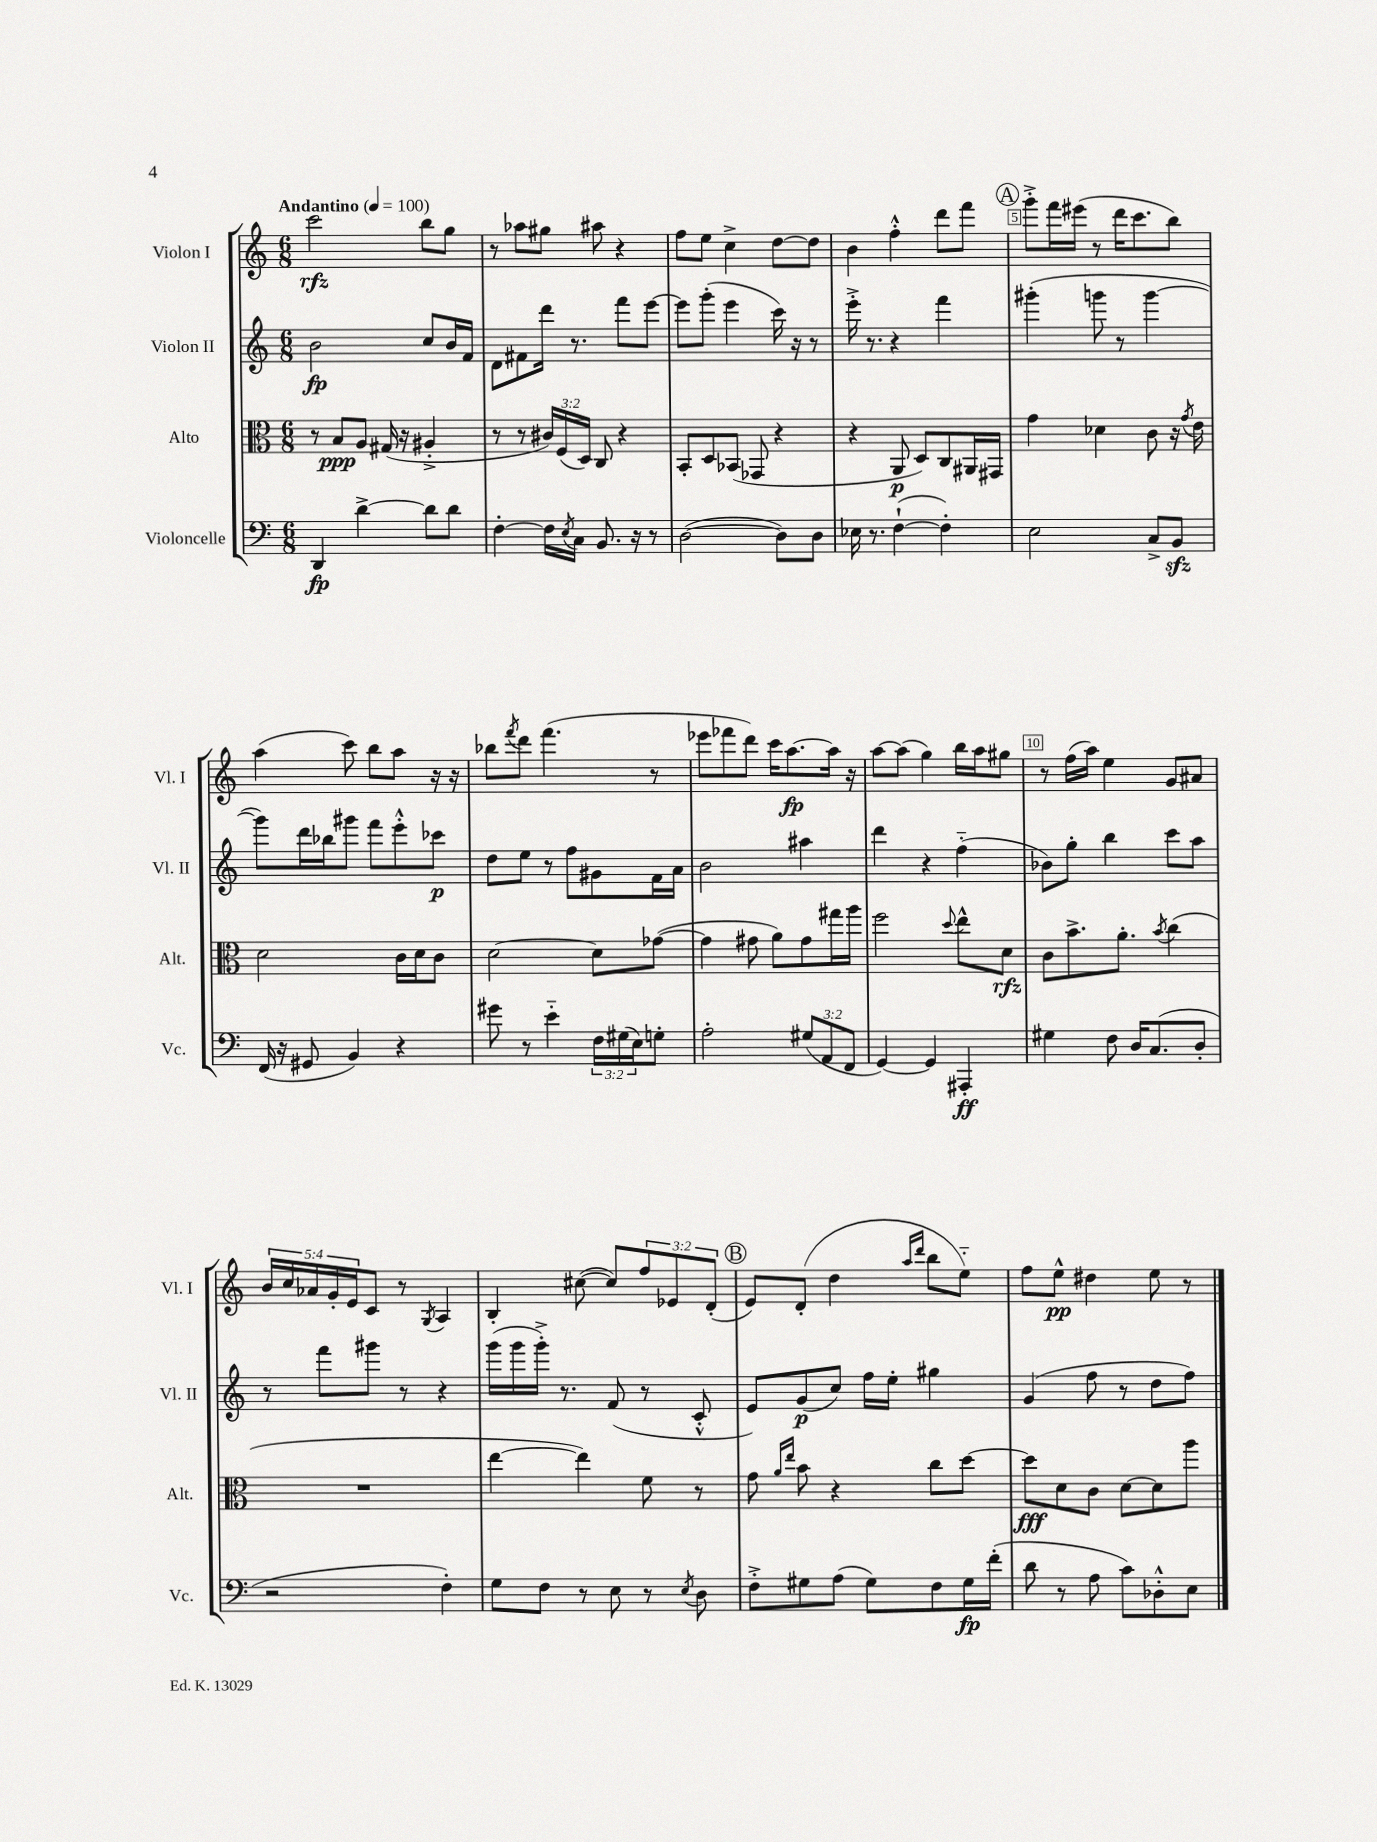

**kern	**dynam	**kern	**dynam	**kern	**dynam	**kern	**dynam
*part4	*part4	*part3	*part3	*part2	*part2	*part1	*part1
*staff4	*staff4	*staff3	*staff3	*staff2	*staff2	*staff1	*staff1
*I"Violoncelle	*	*I"Alto	*	*I"Violon II	*	*I"Violon I	*
*I'Vc.	*	*I'Alt.	*	*I'Vl. II	*	*I'Vl. I	*
*clefF4	*	*clefC3	*	*clefG2	*	*clefG2	*
*k[]	*	*k[]	*	*k[]	*	*k[]	*
*M6/8	*	*M6/8	*	*M6/8	*	*M6/8	*
*MM100	*	*MM100	*	*MM100	*	*MM100	*
=1	=1	=1	=1	=1	=1	=1	=1
!	!	!	!	!	!	!LO:TX:a:B:t=Andantino	!
4DD/	fp	8r	.	2b\	fp	2ccc\	rfz
.	.	8B/L	ppp	.	.	.	.
[4d^\	.	8A/J	.	.	.	.	.
.	.	(16G#X/	.	.	.	.	.
.	.	16r	.	.	.	.	.
8d\L]	.	4A#X'^/	.	8cc/L	.	8bb\L	.
8d\J	.	.	.	16b/L	.	8gg\J	.
.	.	.	.	16f/JJ	.	.	.
=2	=2	=2	=2	=2	=2	=2	=2
[4F'\	.	8r	.	8d\L	.	8r	.
.	.	8r	.	8f#X\	.	8aa-X\L	.
16F\LL]	.	24c#X/LL)	.	16ddd\Jk	.	8gg#X\J	.
.	.	(24F/	.	.	.	.	.
8qE/	.	.	.	.	.	.	.
16C\JJ	.	.	.	8.r	.	.	.
.	.	24D/JJ)	.	.	.	.	.
8.BB/	.	8C/	.	.	.	8aa#X\	.
.	.	4r	.	8fff\L	.	4r	.
16r	.	.	.	.	.	.	.
8r	.	.	.	[8eee\J	.	.	.
=3	=3	=3	=3	=3	=3	=3	=3
([2D\	.	8BB'/L	.	8eee\L]	.	8ff\L	.
.	.	8D/	.	(8ggg'\J	.	8ee\J	.
.	.	(8BB-X/J	.	4eee\	.	4cc^\	.
.	.	8GG-X/	.	.	.	.	.
8D\L])	.	4r	.	16ccc\)	.	[8dd\L	.
.	.	.	.	16r	.	.	.
8D\J	.	.	.	8r	.	8dd\J]	.
=4	=4	=4	=4	=4	=4	=4	=4
16E-X\	.	4r	.	16eee'^\	.	4b\	.
8.r	.	.	.	8.r	.	.	.
([4F`\	.	8AA/	p	4r	.	4ff'^^\	.
.	.	8D/L)	.	.	.	.	.
4F'\])	.	8C/	.	4fff\	.	8ddd\L	.
.	.	16AA#X/L	.	.	.	8fff\J	.
.	.	16GG#X/JJ	.	.	.	.	.
!!LO:REH:place=s1:t=A
=5	=5	=5	=5	=5	=5	=5	=5
2E\	.	4g\	.	(4ggg#X'\	.	8ggg'^\L	.
.	.	.	.	.	.	16fff\L	.
.	.	.	.	.	.	(16eee#X\JJ	.
.	.	4d-X\	.	8gggn\	.	8r	.
.	.	.	.	8r	.	16ddd\KL	.
.	.	.	.	.	.	8.ccc\	.
8C^/L	.	8c\	.	[4ggg\	.	.	.
8BBzz/J	.	16r	.	.	.	8bb\J)	.
.	.	8qg/	.	.	.	.	.
.	.	16e\	.	.	.	.	.
!!LO:LB:g=z
=6	=6	=6	=6	=6	=6	=6	=6
(16FF/	.	2d\	.	8ggg\L])	.	(4aa\	.
16r	.	.	.	.	.	.	.
8GG#X/	.	.	.	16ddd\L	.	.	.
.	.	.	.	16bb-X\J	.	.	.
4BB/)	.	.	.	8ggg#X\J	.	8ccc\)	.
.	.	.	.	8fff\L	.	8bb\L	.
4r	.	16c\LL	.	8eee'^^\	.	8aa\J	.
.	.	16d\J	.	.	.	.	.
.	.	8c\J	.	8ccc-X\J	p	16r	.
.	.	.	.	.	.	16r	.
=7	=7	=7	=7	=7	=7	=7	=7
8g#X\	.	[2d\	.	8dd\L	.	8bb-X\L	.
.	.	.	.	.	.	8qfff/	.
8r	.	.	.	8ee\J	.	8ddd\J	.
4e\	.	.	.	8r	.	(4.fff\	.
.	.	.	.	8ff\L	.	.	.
24F\LL	.	8d\L]	.	8g#X\	.	.	.
(24G#X\	.	.	.	.	.	.	.
24E\J)	.	.	.	.	.	.	.
8Gn'\J	.	([8g-X\J	.	16f\L	.	8r	.
.	.	.	.	16a\JJ	.	.	.
=8	=8	=8	=8	=8	=8	=8	=8
2A'\	.	4g-\]	.	2b\	.	8eee-X\L	.
.	.	.	.	.	.	8fff-X\	.
.	.	8g#X\	.	.	.	8ddd\J)	.
.	.	8a\L)	.	.	.	16ccc\KL	.
.	.	.	.	.	.	[8.aa\	fp
(12G#X/L	.	8g#\	.	4aa#X\	.	.	.
12AA/	.	.	.	.	.	.	.
.	.	16gg#X\L	.	.	.	16aa\Jk]	.
12FF/J	.	.	.	.	.	.	.
.	.	16aa\JJ	.	.	.	16r	.
=9	=9	=9	=9	=9	=9	=9	=9
[4GG/)	.	2ff\	.	4ddd\	.	[8aa\L	.
.	.	.	.	.	.	(8aa\J]	.
4GG/]	.	.	.	4r	.	4gg\)	.
.	.	8qqdd/	.	.	.	.	.
4AAA#X'/	ff	8ee^^\L	.	(4ff\	.	16bb\LL	.
.	.	.	.	.	.	16aa\J	.
.	.	8d\J	rfz	.	.	8gg#X\J	.
=10	=10	=10	=10	=10	=10	=10	=10
4G#X\	.	8c\L	.	8b-X\L)	.	8r	.
.	.	8.b^\	.	8gg'\J	.	(16ff\LL	.
.	.	.	.	.	.	16aa\JJ)	.
8F\	.	.	.	4bb\	.	4ee\	.
.	.	8.a'\J	.	.	.	.	.
16D/KL	.	.	.	.	.	.	.
(8.C/	.	.	.	.	.	.	.
.	.	8qb/	.	.	.	.	.
.	.	(4cc\	.	8ccc\L	.	8g/L	.
8D'/J	.	.	.	8aa\J	.	8a#X/J	.
!!LO:LB:g=z
=11	=11	=11	=11	=11	=11	=11	=11
2r	.	2.r	.	8r	.	20b/LL	.
.	.	.	.	.	.	20cc/	.
.	.	.	.	.	.	20a-X/	.
.	.	.	.	8fff\L	.	.	.
.	.	.	.	.	.	20g'/	.
.	.	.	.	.	.	20e/J	.
.	.	.	.	8ggg#X\J	.	8c/J	.
.	.	.	.	8r	.	8r	.
.	.	.	.	.	.	8qG/	.
4F'\)	.	.	.	4r	.	4A/	.
=12	=12	=12	=12	=12	=12	=12	=12
8G\L	.	[4ee\	.	(16ggg\LL	.	4B'/	.
.	.	.	.	16ggg\	.	.	.
8F\J	.	.	.	16ggg'^\JJ)	.	.	.
.	.	.	.	8.r	.	.	.
8r	.	4ee\])	.	.	.	([8cc#X\	.
8E\	.	.	.	(8f/	.	8cc#/L])	.
8r	.	8f\	.	8r	.	12ff/	.
.	.	.	.	.	.	12e-X/	.
8qE/	.	.	.	.	.	.	.
8D\	.	8r	.	8c'^^/	.	.	.
.	.	.	.	.	.	(12d'/J	.
!!LO:REH:place=s1:t=B
=13	=13	=13	=13	=13	=13	=13	=13
8F'^\L	.	8g\	.	8e/L)	.	8e/L)	.
.	.	16qqa/LL	.	.	.	.	.
.	.	16qqee/JJ	.	.	.	.	.
8G#X\	.	8b\	.	(8g/	p	(8d'/J	.
(8A\J	.	4r	.	8cc/J)	.	4dd\	.
8G#\L)	.	.	.	16ff\LL	.	.	.
.	.	.	.	16ee'\JJ	.	.	.
.	.	.	.	.	.	16qqaa/LL	.
.	.	.	.	.	.	16qqddd/JJ	.
8F\	.	8cc\L	.	4gg#X\	.	8bb\L	.
16G#\L	fp	[8dd\J	.	.	.	8ee\J)	.
(16f'\JJ	.	.	.	.	.	.	.
=14	=14	=14	=14	=14	=14	=14	=14
8d\	.	8dd\L]	fff	(4g/	.	8ff\L	.
8r	.	8d\	.	.	.	8ee^^\J	pp
8A\	.	8c\J	.	8ff\	.	4dd#X\	.
8c\L)	.	[8d\L	.	8r	.	.	.
8D-X'^^\	.	8d\]	.	8dd\L	.	8ee\	.
8E\J	.	8aa\J	.	8ff\J)	.	8r	.
==	==	==	==	==	==	==	==
*-	*-	*-	*-	*-	*-	*-	*-
